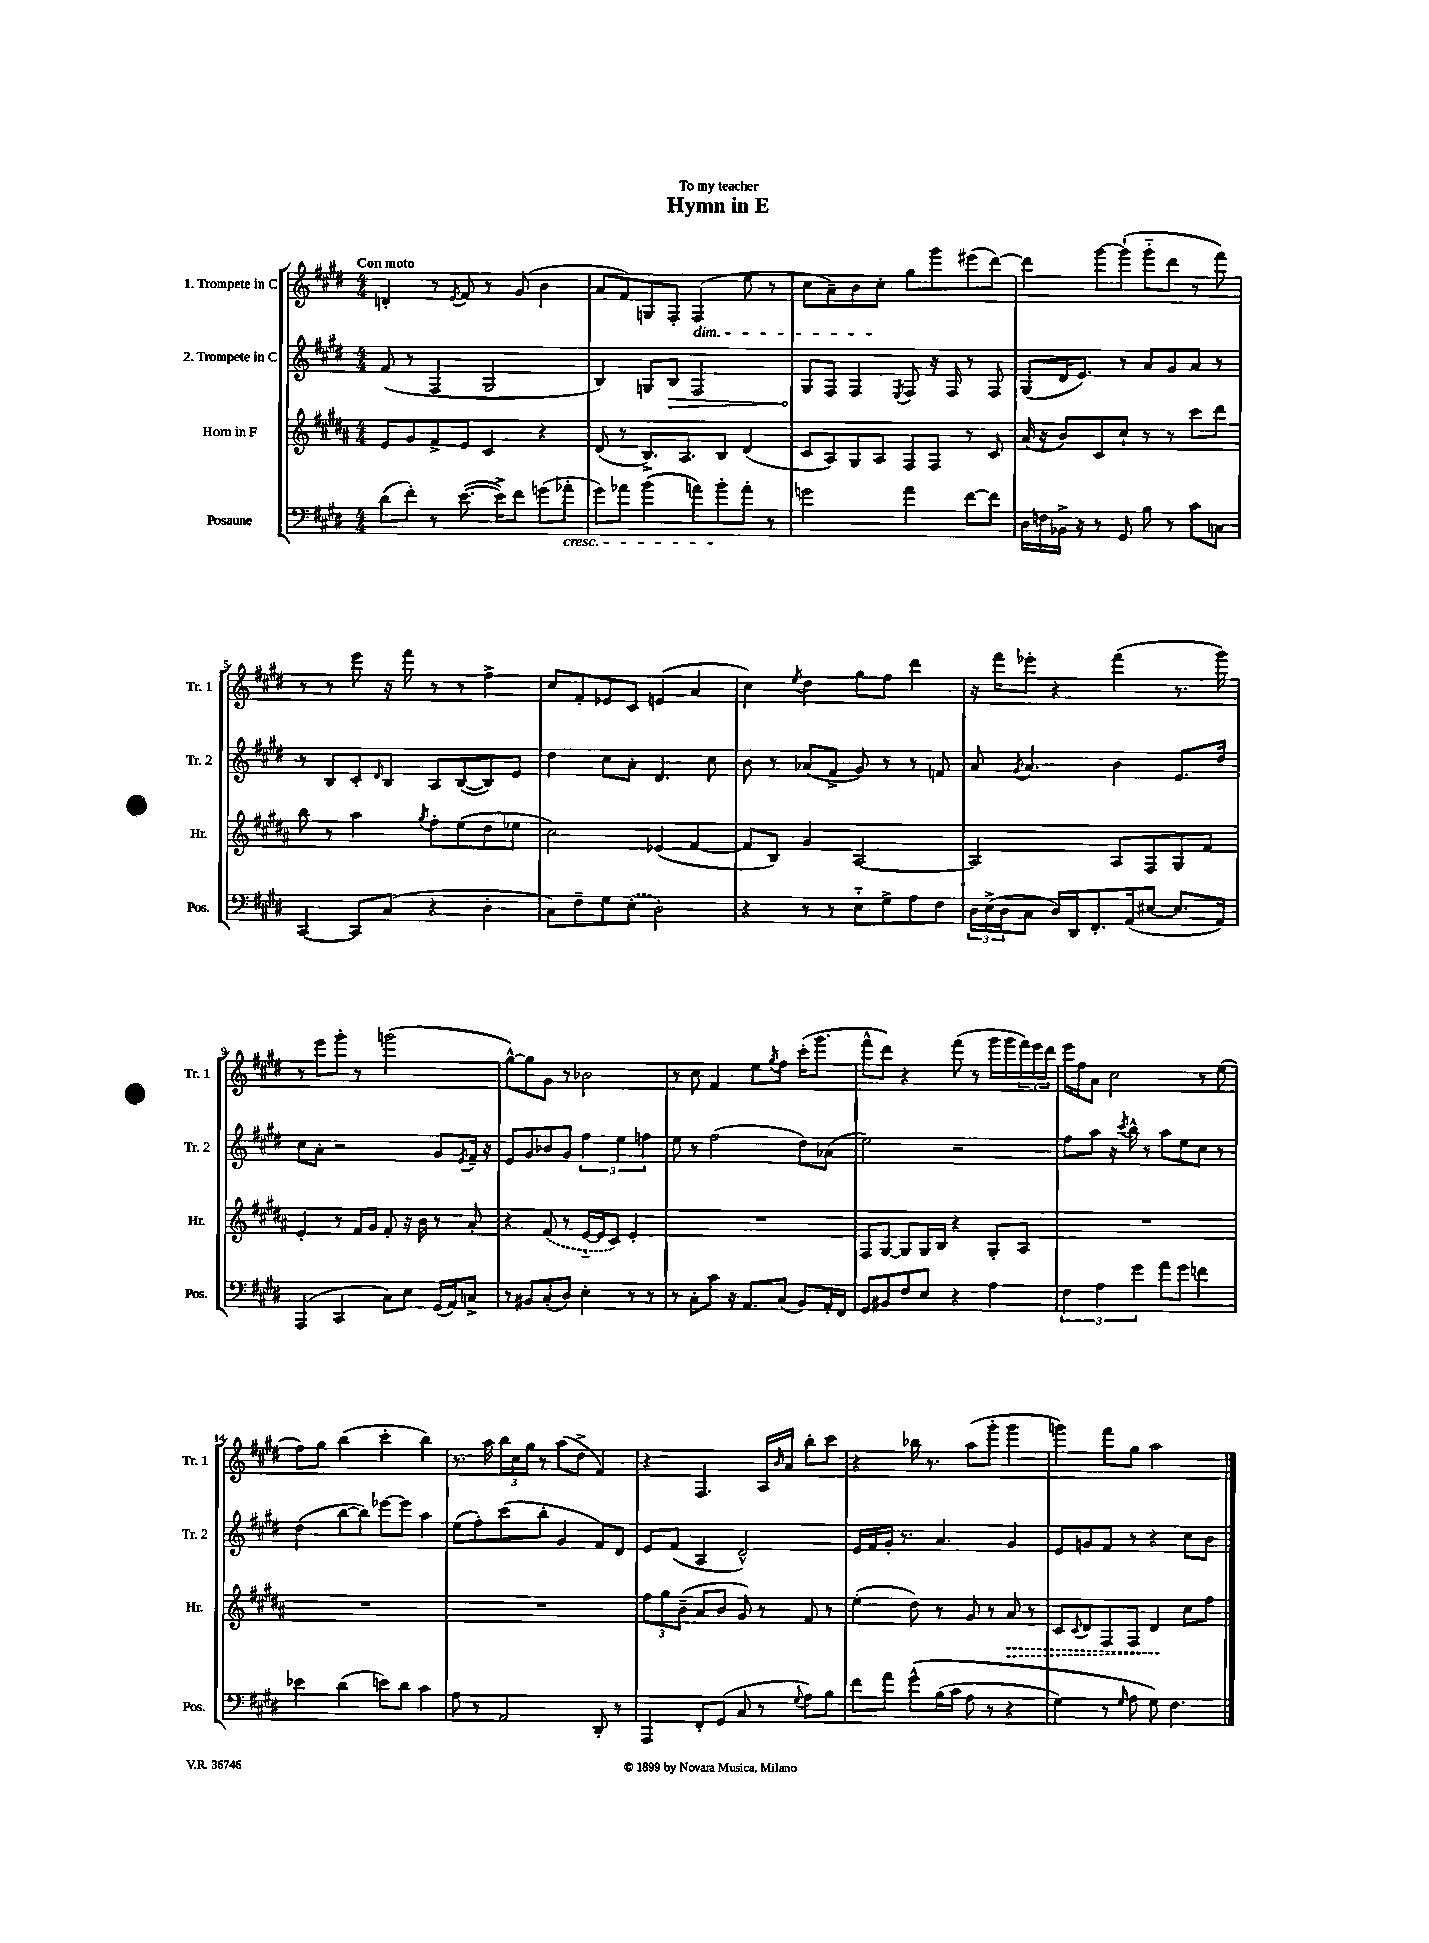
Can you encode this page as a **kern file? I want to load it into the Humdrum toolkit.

**kern	**kern	**dynam	**kern	**dynam	**kern
*part4	*part3	*part3	*part2	*part2	*part1
*staff4	*staff3	*staff3	*staff2	*staff2	*staff1
*I"Posaune	*I"Horn in F	*	*I"2. Trompete in C	*	*I"1. Trompete in C
*I'Pos.	*I'Hr.	*	*I'Tr. 2	*	*I'Tr. 1
*clefF4	*clefG2	*	*clefG2	*	*clefG2
*k[f#c#g#d#]	*k[f#c#g#d#a#]	*	*k[f#c#g#d#]	*	*k[f#c#g#d#]
*M4/4	*M4/4	*	*M4/4	*	*M4/4
=1	=1	=1	=1	=1	=1
!	!	!	!	!	!LO:TX:a:B:t=Con moto
(8d#\L	8e/L	.	(8f#/	.	4dn'/
8f#'\J)	8g#/	.	8r	.	.
8r	8f#^/	.	4F#/	.	8r
.	.	.	.	.	8qe/
([8.e\	8e/J	.	.	.	8f#/
.	4c#/	.	2G#/	.	8r
16e^\KL])	.	.	.	.	.
8f#\J	.	.	.	.	(8g#/
(8gn\L	4r	.	.	.	4b\
!LO:TX:b:i:t=cresc.	!	!	!	!	!
8a-X'\J	.	.	.	.	.
=2	=2	=2	=2	=2	=2
8g#\L)	(8d#/	.	4B/)	.	8a/L
8a-X\J	8r	.	.	.	8f#/)
(4b\	8.B^/L)	.	8Gn/L	.	8Gn/
!	!	!	!	!LO:HP:b	!
.	.	.	8B/J	>	8F#'/J
.	8.A#/	.	.	.	.
!	!	!	!	!	!LO:TX:b:i:t=dim.
8an\L)	.	.	2F#/	.	(4F#/
8b'\	8B/J	.	.	.	.
8a'\J	(4d#/	.	.	.	8ee\
8r	.	.	.	.	8r
=3	=3	=3	=3	=3	=3
2gn\	8c#/L	.	8G#/L	.	8cc#\L
.	8A#/)	.	8F#/J	]	8a~\)
.	8G#/	.	4F#/	.	8b\
.	8A#/J	.	.	.	8cc#'\J
.	.	.	8qE/	.	.
4a\	8F#/L	.	8F#/	.	8gg#\L
.	8F#/J	.	16r	.	8ggg#\
.	.	.	16F#/	.	.
[8f#\L	8r	.	8r	.	(8eee#X\
8f#\J]	8c#/	.	8F#/	.	[8ddd#\J)
=4	=4	=4	=4	=4	=4
16D#\LL	(16a#/	.	(8G#/L	.	4ddd#\]
16Fn\	16r	.	.	.	.
16BB-X^\JJ	8b/L)	.	16d#/K	.	.
16r	.	.	8.e/J)	.	.
8r	8c#/	.	.	.	[8ggg#\L
8GG#/	8cc#`/J	.	8r	.	(8ggg#`\J]
8B\	8r	.	8a/L	.	8ggg#\L
8r	8r	.	8g#/	.	8ddd#\J
8c#\L	8ccc#\L	.	8a/J	.	8r
8Cn\J	8ddd#\J	.	8r	.	8fff#\)
!!LO:LB:g=z
=5	=5	=5	=5	=5	=5
[4CC#/	8bb\	.	8r	.	8r
.	8r	.	8B/L	.	8r
8CC#/L]	4aa#\	.	8c#'/	.	8eee\
.	.	.	16qqd#/	.	.
(8C#/J	.	.	8B/J	.	16r
.	.	.	.	.	16fff#\
.	8qgg#/	.	.	.	.
4r	8ff#'\L	.	8A/L	.	8r
.	(8ee\	.	([8B/	.	8r
4D#'\	8dd#\	.	8B/])	.	4ff#^\
.	8ee-X\J	.	8e/J	.	.
=6	=6	=6	=6	=6	=6
8C#\L)	2cc#\)	.	4dd#\	.	8cc#/L
8F#~\	.	.	.	.	8f#'/
8G#\	.	.	8cc#\L	.	8e-X/
(8E'\J	.	.	8a'\J	.	8c#/J
2D#\)	(4e-X/	.	4.d#/	.	(4en/
.	[4f#/	.	.	.	4a/
.	.	.	8cc#\	.	.
=7	=7	=7	=7	=7	=7
4r	8f#/L]	.	8b\	.	4cc#\)
.	8B/J)	.	8r	.	.
.	.	.	.	.	8qee/
8r	4g#/	.	(8a-X/L	.	4dd#\
8r	.	.	8f#^/J	.	.
8E\L	[2A#/	.	8g#/)	.	8gg#\L
8G#^\	.	.	8r	.	8ff#\J
8A\	.	.	8r	.	4ddd#\
8F#\J	.	.	8fn/	.	.
=8	=8	=8	=8	=8	=8
24D#\LL	2A#/]	.	8a/	.	16r
(24E^\	.	.	.	.	.
.	.	.	.	.	16fff#\KL
24D#\J	.	.	.	.	.
.	.	.	8qg#/	.	.
8C#\J	.	.	4.a/	.	8eee-X'\J
16D#/LL)	.	.	.	.	4r
16DD#/J	.	.	.	.	.
8.FF#'/	.	.	.	.	.
.	8A#/L	.	4b\	.	(4fff#\
(16AA/k	.	.	.	.	.
[8E#X/J	8F#/	.	.	.	.
8.E#/L]	8G#/	.	8.e/L	.	8.r
.	8f#/J	.	.	.	.
16AA/Jk)	.	.	16dd#/Jk	.	16ggg#\)
!!LO:LB:g=z
=9	=9	=9	=9	=9	=9
(4AAA/	4e'/	.	8cc#\L	.	8r
.	.	.	8a'\J	.	8eee\L
4CC#/	8r	.	2r	.	8ggg#'\J
.	16f#/LL	.	.	.	8r
.	16g#/JJ	.	.	.	.
8C#\L)	8f#'/	.	.	.	(2gggn\
8E\J	16r	.	.	.	.
.	16b\	.	.	.	.
(16GG#/LL	8r	.	8g#/L	.	.
16AA/J)	.	.	.	.	.
.	.	.	8qe/	.	.
8Cn^/J	8a#'/	.	16f#~/Jk	.	.
.	.	.	16r	.	.
=10	=10	=10	=10	=10	=10
8r	4r	.	8e/L	.	[8gg#^^\L)
8BB#X/L	.	.	8g#/	.	8gg#\]
(8C#'/	(8f#/	.	8b-X/	.	8g#\J
8D#/J)	8r	.	8g#/J	.	8r
4E'\	[16e/LL	.	6ff#\	.	2b-X\
.	16e/J]	.	.	.	.
.	8c#/J)	.	.	.	.
.	.	.	6ee\	.	.
8r	4e'/	.	.	.	.
.	.	.	6ffn\	.	.
8r	.	.	.	.	.
=11	=11	=11	=11	=11	=11
8r	1r	.	8ee\	.	8r
8C#'\L	.	.	8r	.	8cc#\
8c#\J	.	.	(2ff#\	.	4f#/
16r	.	.	.	.	.
8.AA/L	.	.	.	.	.
.	.	.	.	.	8ee\L
.	.	.	.	.	8qgg#/
(8C#/J	.	.	.	.	8ff#\J
8BB/L)	.	.	8dd#\L)	.	(16ccc#'\KL
.	.	.	.	.	8.ggg#\J
16AA'/L	.	.	(8a-X\J	.	.
16FF#/JJ	.	.	.	.	.
=12	=12	=12	=12	=12	=12
8GG#/L	8F#/L	.	2ee\)	.	8fff#^^\L
8BB#X/	[8G#/J	.	.	.	8ddd#\J)
8F#/	8G#/L]	.	.	.	4r
8E/J	16G#/L	.	.	.	.
.	16B/JJ	.	.	.	.
4r	4r	.	2r	.	(8fff#\
.	.	.	.	.	8r
4A\	8G#'/L	.	.	.	16ggg#\LL
.	.	.	.	.	16ggg#\
.	8A#/J	.	.	.	24fff#\)
.	.	.	.	.	24eee\
.	.	.	.	.	24ddd#\JJ
=13	=13	=13	=13	=13	=13
6F#\	1r	.	8ff#\L	.	16eee\LL
.	.	.	.	.	16ff#\J
.	.	.	8aa\J	.	8a\J
6A\	.	.	.	.	.
.	.	.	16r	.	2cc#\
.	.	.	8qccc#/	.	.
.	.	.	16bb^^\	.	.
6g#\	.	.	.	.	.
.	.	.	8r	.	.
8a\L	.	.	8aa\L	.	.
8g#\J	.	.	8ee\	.	.
4fn\	.	.	8cc#\J	.	8r
.	.	.	8r	.	(8ee\
!!LO:LB:g=z
=14	=14	=14	=14	=14	=14
4e-X\	1r	.	(4dd#\	.	8ff#\L)
.	.	.	.	.	8gg#\J
(4d#\	.	.	[8bb\L	.	(4bb\
.	.	.	8bb\J])	.	.
8en\L)	.	.	[8eee-X\L	.	4ccc#'\
8d#\J	.	.	8eee-\J]	.	.
4c#\	.	.	4aa\	.	4bb\)
=15	=15	=15	=15	=15	=15
8A\	1r	.	(8ee\L	.	8.r
8r	.	.	8ff#'\)	.	.
.	.	.	.	.	16aa\
2AA/	.	.	(8ccc#\	.	24bb\LL
.	.	.	.	.	24cc#\
.	.	.	.	.	24gg#\JJ
.	.	.	8bb'\J	.	8r
.	.	.	4g#/	.	(8aa\L
.	.	.	.	.	8dd#^\J
8DD#'/	.	.	8f#/L)	.	4f#/)
8r	.	.	8d#/J	.	.
=16	=16	=16	=16	=16	=16
4AAA/	12ff#\L	.	8e/L	.	4r
.	12gg#\	.	.	.	.
.	.	.	(8f#/J	.	.
.	(12b~\J	.	.	.	.
8FF#'/L	8a#/L	.	4A/	.	4.F#/
(8GG#/J	8b/J	.	.	.	.
8C#/	8g#/)	.	2d#^^/)	.	.
8r	8r	.	.	.	16A/LL
.	.	.	.	.	16qqb/
.	.	.	.	.	16a/JJ
8qqG#/	.	.	.	.	.
8A\L)	8f#/	.	.	.	8bb'\L
8B\J	8r	.	.	.	8ccc#\J
=17	=17	=17	=17	=17	=17
8f#\L	(4ee'\	.	16e/LL	.	4r
.	.	.	16f#/	.	.
8a\J	.	.	16g#'/JJ	.	.
.	.	.	8.r	.	.
(8g#^^\L	8dd#\)	.	.	.	16bb-X\
.	.	.	.	.	8.r
(16B\L	8r	.	4.a/	.	.
16c#\JJ	.	.	.	.	.
8A\	8g#/	.	.	.	(8aa\L
8r	8r	.	.	.	8ggg#'\J
!	!	!LO:HP:b	!	!	!
4r	8a#/	>	4g#/	.	4ggg#\
.	8r	.	.	.	.
=18	=18	=18	=18	=18	=18
4G#\)	8c#/L	.	8e/L	.	4gggn\)
.	8qqc#/	.	.	.	.
.	8d#/	.	8gn/	.	.
8r	8F#/	.	8f#/J	.	8fff#\L
16qqG#/	.	.	.	.	.
8A\	8F#/J	.	8r	.	8gg#\J
8G#\)	4d#/	.	4r	.	2aa\
4.F#\	.	.	.	.	.
.	8cc#\L	]	8cc#\L	.	.
.	8ff#\J	.	8b\J	.	.
==	==	==	==	==	==
*-	*-	*-	*-	*-	*-
